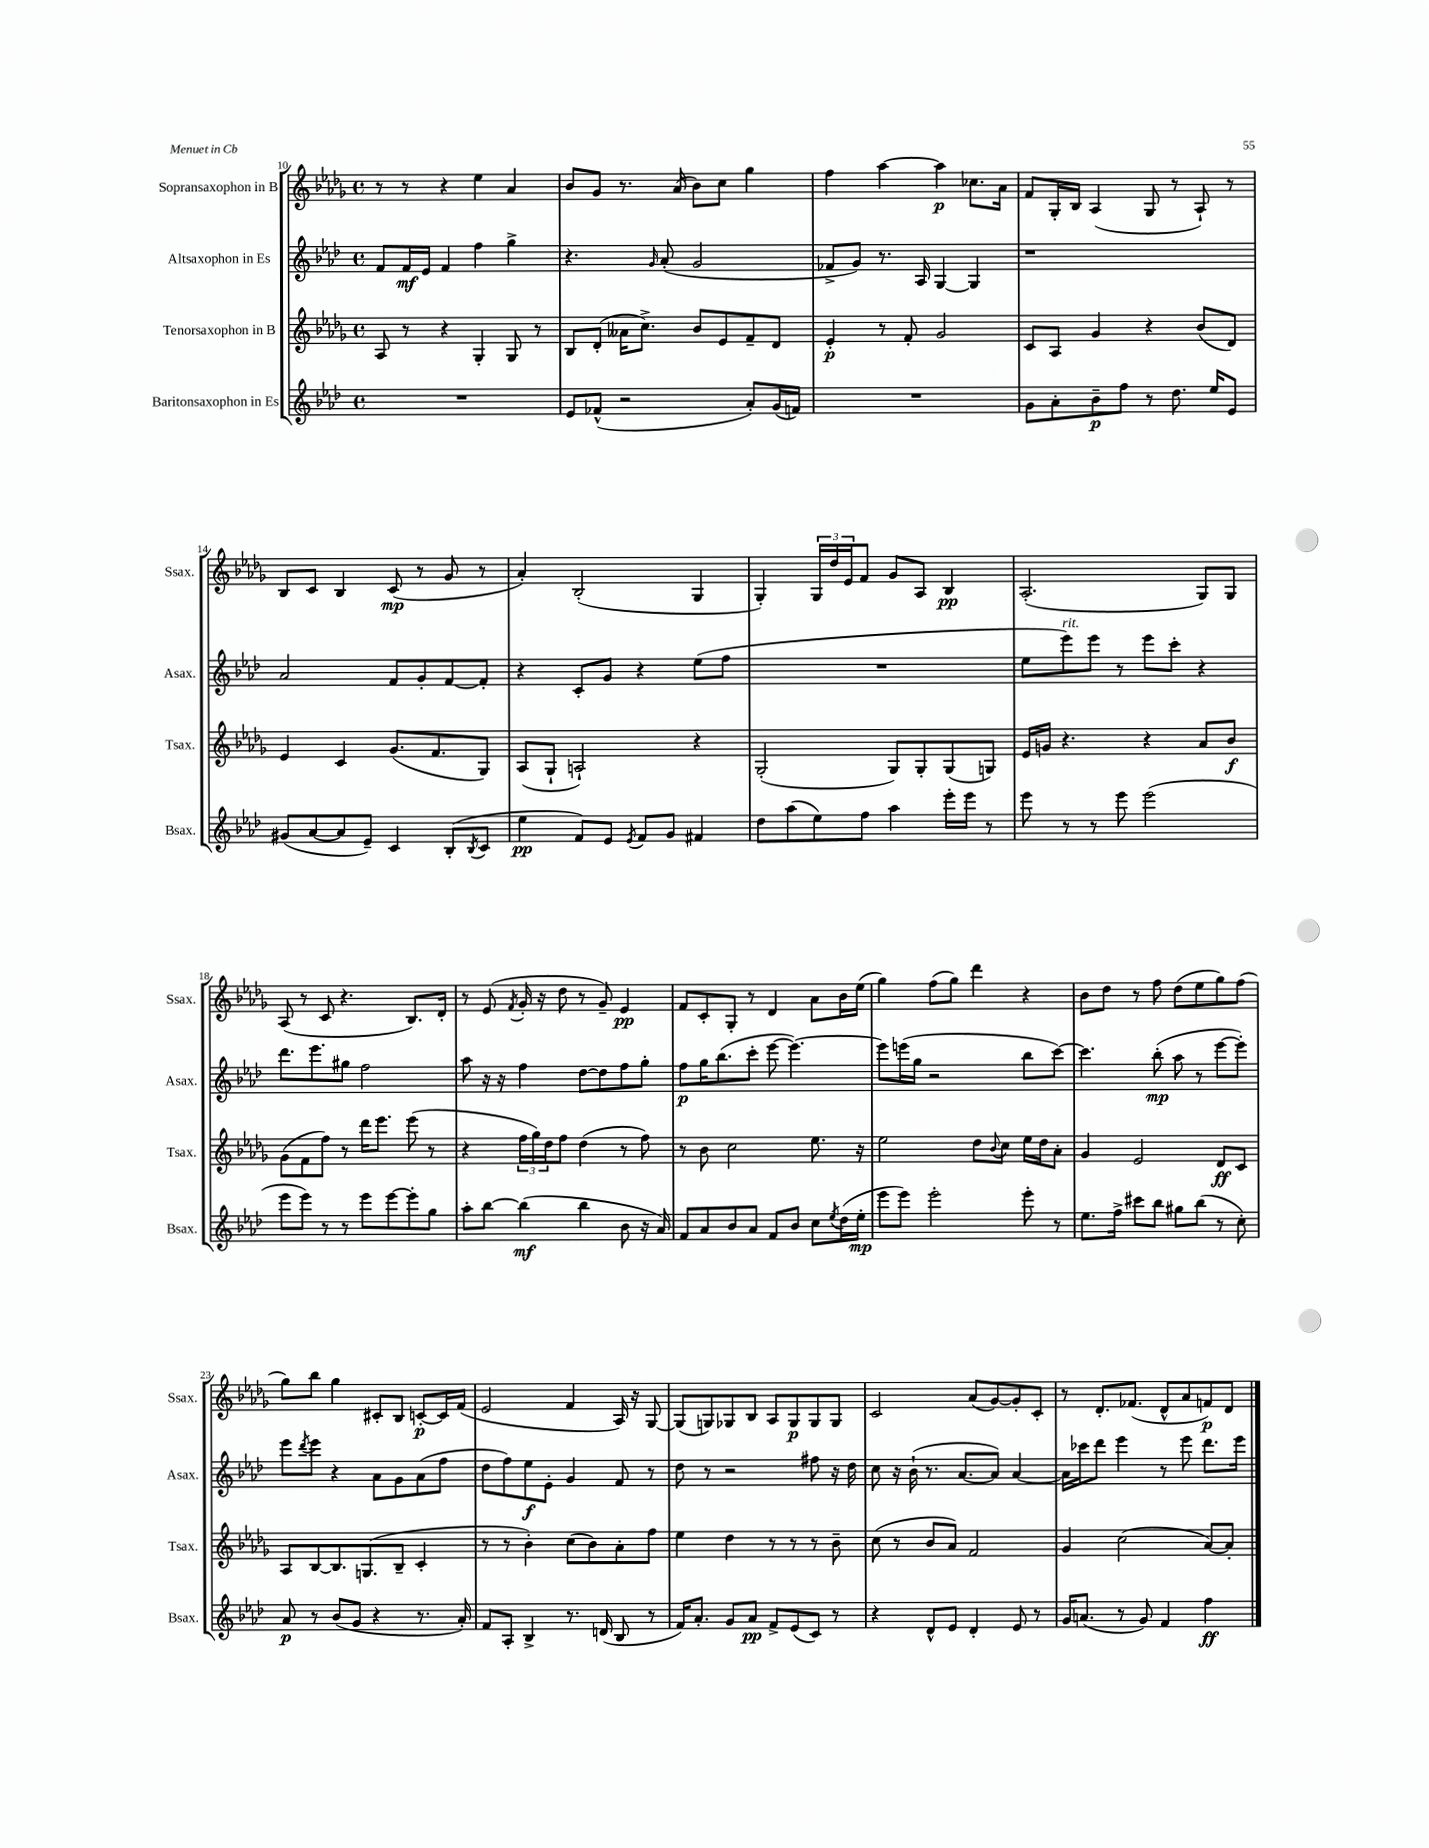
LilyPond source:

<<
\new StaffGroup <<
\new Staff = "s0" \with { instrumentName = "Sopransaxophon in B" shortInstrumentName = "Ssax." } {
    \clef treble \key des \major \defaultTimeSignature \time 4/4
    r8 r8 r4 ees''4 aes'4 |
    bes'8 ges'8 r8. aes'16( bes'8) c''8 ges''4 |
    f''4 aes''4~ aes''4\p ces''8. aes'16 |
    f'8 ges16-. bes16 aes4( ges8 r8 aes8-!) r8 |
    bes8 c'8 bes4 c'8\mp( r8 ges'8 r8 |
    aes'4-.) bes2-.( ges4 |
    ges4-.) \tuplet 3/2 { ges16 des''16 ees'16 } f'8 ges'8 aes8 bes4\pp |
    aes2.-.( ges8) ges8 |
    aes8( r8 c'8 r4. bes8.) des'16-. |
    r8 ees'8( \acciaccatura { f'8 } ges'16-. r16 des''8 r8 ges'8--) ees'4\pp |
    f'8 c'8-. ges8-. r8 des'4 aes'8 bes'16 ees''16( |
    ges''4) f''8( ges''8) des'''4 r4 |
    bes'8 des''8 r8 f''8 des''8( ees''8 ges''8) f''8( |
    ges''8) bes''8 ges''4 cis'8-. bes8 c'8~-.\p c'16 f'16( |
    ees'2 f'4 aes16) r16 ges8~ |
    ges8( g8) ges8 bes8 aes8 ges8\p ges8 ges8 |
    c'2 aes'8( ges'8~) ges'8-. c'8-. |
    r8 des'8.-. fes'8.( des'8-^ aes'8 f'8\p) des'8 \bar "|." |
}
\new Staff = "s1" \with { instrumentName = "Altsaxophon in Es" shortInstrumentName = "Asax." } {
    \clef treble \key aes \major \defaultTimeSignature \time 4/4
    f'8 f'16\mf ees'16 f'4 f''4 g''4-> |
    r4. \grace { g'16 } aes'8-.( g'2 |
    fes'8-> g'8) r8. aes16 g4~ g4 |
    r1 |
    aes'2 f'8 g'8-. f'8~ f'8-. |
    r4 c'8-. g'8 r4 ees''8( f''8 |
    R1 |
    ees''8 ees'''8^\markup { \italic "rit." }) ees'''8 r8 ees'''8 c'''8-. r4 |
    des'''8. ees'''8. gis''8 f''2 |
    aes''8 r16 r16 f''4 des''8~ des''8 f''8 g''8-. |
    f''8\p g''16 bes''8.( c'''8-. ees'''8~ ees'''4.~) |
    ees'''8 e'''16( g''16 r2 bes''8 c'''8~) |
    c'''4. bes''8-.\mp( aes''8 r8 ees'''8~ ees'''8-.) |
    ees'''8 \acciaccatura { des'''8 } ees'''8 r4 aes'8 g'8 aes'8( f''8 |
    des''8 f''8) ees''8\f ees'8-. g'4 f'8 r8 |
    des''8 r8 r2 fis''8 r16 des''16 |
    c''8 r16 bes'16-!( r8. aes'8.~ aes'8) aes'4~ |
    aes'16 ces'''16 des'''8 ees'''4 r8 ees'''8 des'''8. ees'''16 \bar "|." |
}
\new Staff = "s2" \with { instrumentName = "Tenorsaxophon in B" shortInstrumentName = "Tsax." } {
    \clef treble \key des \major \defaultTimeSignature \time 4/4
    aes8 r8 r4 ges4-. ges8 r8 |
    bes8 des'8-.( aeses'16 c''8.->) bes'8 ees'8 f'8-- des'8 |
    ees'4-.\p r8 f'8-. ges'2 |
    c'8 aes8 ges'4 r4 bes'8( des'8) |
    ees'4 c'4 ges'8.( f'8. ges8) |
    aes8( ges8-! a2-!) r4 |
    ges2-.( ges8) ges8-. ges8( g8) |
    ees'16 g'16 r4. r4 aes'8 bes'8\f |
    ges'8( f'8 f''8) r8 des'''16 ees'''8. ees'''8( r8 |
    r4 \tuplet 3/2 { f''16 ges''16) des''16 } f''8 des''4( r8 f''8) |
    r8 bes'8 c''2 ees''8. r16 |
    ees''2 des''8 \appoggiatura { bes'8 } c''8 ees''16 des''16 aes'8-. |
    ges'4 ees'2 des'8\ff c'8 |
    aes8 bes8~ bes8. g8.( bes8-- c'4-. |
    r8 r8 bes'4-.) c''8( bes'8) aes'8-. f''8 |
    ees''4 des''4 r8 r8 r8 bes'8-- |
    c''8( r8 bes'8 aes'8) f'2 |
    ges'4 c''2( aes'8~) aes'8-. \bar "|." |
}
\new Staff = "s3" \with { instrumentName = "Baritonsaxophon in Es" shortInstrumentName = "Bsax." } {
    \clef treble \key aes \major \defaultTimeSignature \time 4/4
    R1 |
    ees'8 fes'8-^( r2 aes'8-.) g'16( f'16) |
    R1 |
    g'8 aes'8-. bes'8--\p f''8 r8 des''8. ees''16 ees'8 |
    gis'8( aes'8~ aes'8 ees'8--) c'4 bes8-.( \acciaccatura { bes8 } c'8 |
    ees''4\pp f'8) ees'8 \acciaccatura { ees'8 } f'8 g'8 fis'4 |
    des''8 aes''8( ees''8) f''8 aes''4 ees'''16-. ees'''16 r8 |
    ees'''8 r8 r8 ees'''8 ees'''2( |
    ees'''8 ees'''8) r8 r8 ees'''8 ees'''8~ ees'''8-. g''8 |
    aes''8-. bes''8~ bes''4\mf( bes''4 bes'8 r16 aes'16) |
    f'8 aes'8 bes'8 aes'8 f'8 bes'8 c''8 \acciaccatura { ees''8 } des''16( ees''16-.\mp |
    ees'''8 ees'''8) ees'''2-. ees'''8-. r8 |
    ees''8. f''16-> cis'''8 bes''8 gis''8 bes''8( r8 c''8-.) |
    aes'8\p r8 bes'8( g'8 r4 r8. aes'16-.) |
    f'8 aes8-. bes4-> r8. d'16( bes8 r8 |
    f'16) aes'8.-. g'8 aes'8\pp f'8-> ees'8( c'8) r8 |
    r4 des'8-^ ees'8 des'4-. ees'8 r8 |
    g'16 a'8.( r8 g'8) f'4 f''4\ff \bar "|." |
}
>>
>>
\layout { \context { \Score currentBarNumber = #10 } }
